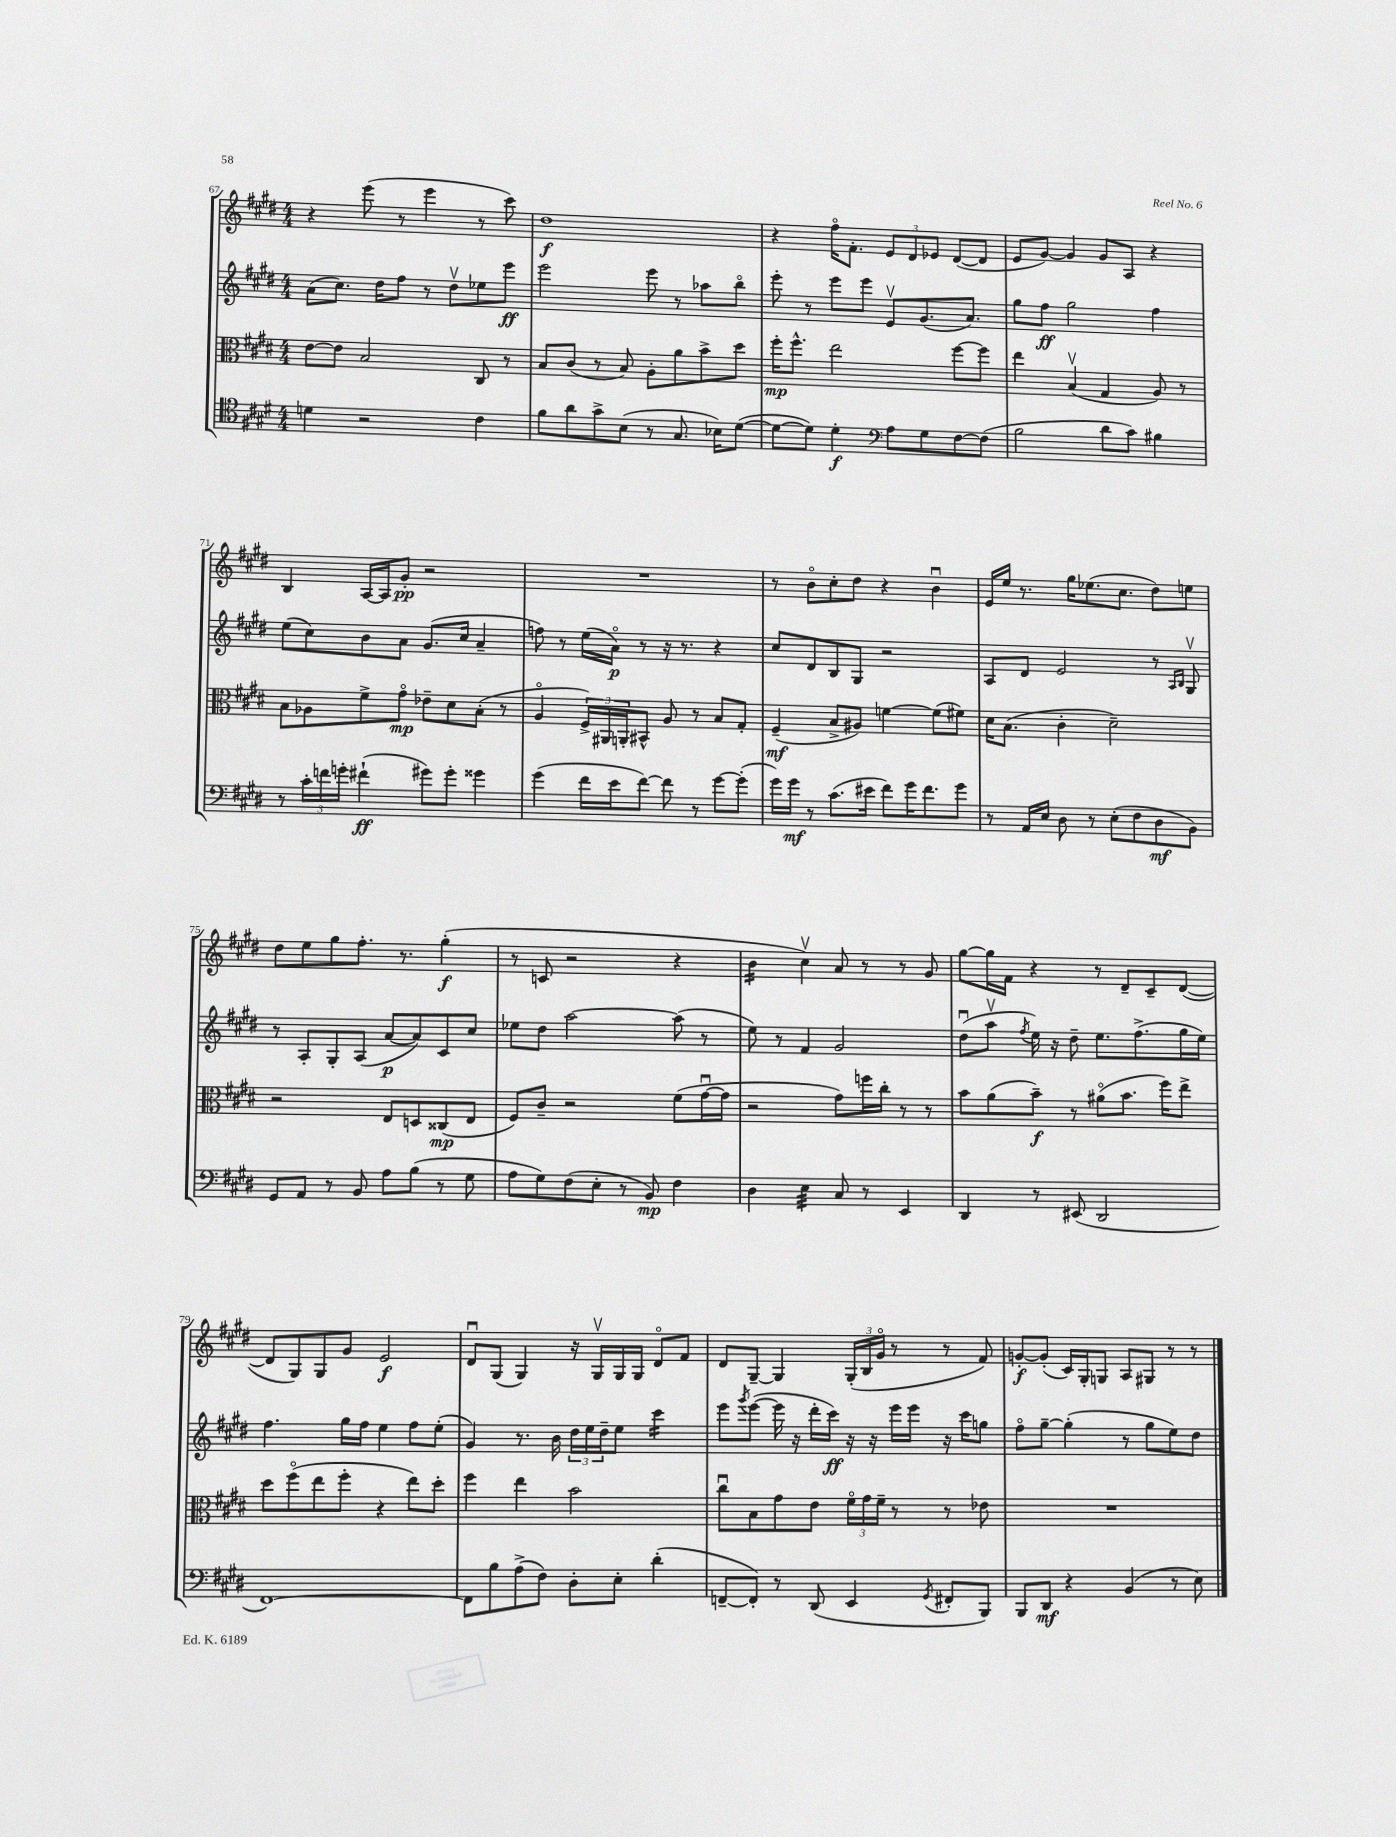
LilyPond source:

<<
\new StaffGroup <<
\new Staff = "s0" {
    \clef treble \key e \major \numericTimeSignature \time 4/4
    r4 e'''8( r8 e'''4 r8 cis'''8) |
    dis''1\f |
    r4 fis''16\flageolet fis'8.-. \tuplet 3/2 { e'8 dis'8 ees'8 } dis'8~( dis'8 |
    e'8 gis'8~) gis'4 gis'8 a8 r4 |
    b4 a16~ a16 gis'8-.\pp r2 |
    R1 |
    r8 b'8\flageolet cis''8-. dis''8 r4 b'4\downbow |
    e'16 e''16 r8. gis''16 ees''8.( cis''8. dis''8) e''8 |
    dis''8 e''8 gis''8 fis''8.-. r8. gis''4-.\f( |
    r8 c'8 r2 r4 |
    b'4:16 cis''4\upbow) a'8 r8 r8 gis'8 |
    gis''8~ gis''16 fis'16 r4 r8 dis'8-- cis'8-- dis'8~( |
    dis'8 gis8) gis8 gis'8 e'2\f |
    dis'8\downbow gis8( gis4) r16 gis16\upbow gis16 gis16 dis'8\flageolet fis'8 |
    dis'8 gis8~-- gis4 \tuplet 3/2 { gis16-.( b16 gis'16\flageolet } r8 r8 fis'8) |
    g'8~-.\f g'8-.( cis'16) gis16-. g8 a8 gis8 r8 r8 \bar "|." |
}
\new Staff = "s1" {
    \clef treble \key e \major \numericTimeSignature \time 4/4
    a'8( cis''8.) dis''16 fis''8 r8 dis''8\upbow ees''8 e'''8\ff |
    e'''2 e'''8 r8 aes''8 b''8\flageolet |
    e'''8-. r8 e'''8 e'''8 e'8\upbow gis'8.( a'8.) |
    gis''8 fis''8\ff gis''2 fis''4 |
    e''8( cis''8) b'8 a'8 gis'8.( cis''16 a'4-- |
    f''8) r8 e''16( a'16\flageolet\p) r8 r16 r8. r4 |
    cis''8 dis'8 b8 gis8 r2 |
    a8 dis'8 e'2 r8 \grace { a16 b16 } gis8\upbow |
    r8 a8-. gis8-. a8( a'8~\p a'8) cis'8 cis''8 |
    ees''8 dis''8 a''2~ a''8( r8 |
    e''8) r8 fis'4 gis'2 |
    dis''8\downbow( a''8\upbow \acciaccatura { fis''8 } e''16) r16 dis''8-- e''8. fis''8.->( gis''16 e''16) |
    fis''4. gis''16 fis''16 e''4 fis''8 e''8-.( |
    gis'4) r8. b'16 \tuplet 3/2 { dis''16 e''16 dis''16-- } e''8 cis'''4:16 |
    e'''8 \acciaccatura { gis'''8 } e'''8~( e'''16 r16 dis'''16-. cis'''16\ff) r16 r16 e'''16 e'''16 r16 cis'''16 g''8 |
    fis''8\flageolet gis''8~-- gis''4-.( r8 gis''8 e''8) dis''8 \bar "|." |
}
\new Staff = "s2" {
    \clef alto \key e \major \numericTimeSignature \time 4/4
    e'8~ e'8 b2 cis8 r8 |
    b8 cis'8( r8 b8) a8-. a'8 b'8-> dis''8 |
    fis''16-.\mp fis''8.-^ e''2 fis''8~ fis''8 |
    e''4 b4\upbow( gis4 a8) r8 |
    b8 aes8 fis'8-> gis'8\flageolet\mp ees'8-- dis'8 b8-.( r8 |
    a4\flageolet \tuplet 3/2 { fis16->) ais,16 a,16-. } bis,8-^ a8 r8 b8 gis8-. |
    fis4--\mf( b8-> ais8) f'4~ f'8( fis'8) |
    dis'16 b8.( cis'4-. dis'2--) |
    r2 e8 d8 cisis8\mp( e8 |
    fis8) cis'8-- r2 fis'8( gis'16~\downbow gis'16 |
    r2 gis'8) f''16 cis''16-. r8 r8 |
    b'8 a'8( b'8--\f) r8 ais'8\flageolet( b'8. fis''16) e''8-> |
    dis''8 fis''8\flageolet( e''8 fis''8-. r4 e''8) dis''8-. |
    fis''4 e''4 b'2 |
    cis''8\downbow b8 gis'8 e'8 \tuplet 3/2 { fis'16\flageolet gis'16 fis'16-- } r8 r8 ees'8 |
    R1 \bar "|." |
}
\new Staff = "s3" {
    \clef tenor \key e \major \numericTimeSignature \time 4/4
    d'4 r2 cis'4 |
    fis'8 a'8 gis'8-> b8( r8 gis8. bes16) dis'8~( |
    dis'8~ dis'8) dis'4-.\f \clef bass a8 gis8 fis8~ fis8( |
    b2 dis'8 cis'8) bis4 |
    r8 \tuplet 3/2 { cis'16-. f'16 g'16-. } fis'4-!\ff( gis'8) gis'8-. gisis'4 |
    gis'4( fis'16 e'16 fis'8~) fis'8 r8 gis'8~ gis'8-.( |
    gis'16) gis'16\mf r8 cis'8.( eis'16 fis'8) gis'16 fis'8. gis'8 |
    r8 a,16 e16 dis8 r8 e8-.( fis8 dis8\mf b,8) |
    gis,8 a,8 r8 b,8 a8 b8( r8 gis8 |
    a8 gis8) fis8( e8-. r8 b,8\mp) fis4 |
    dis4 e4:32 cis8 r8 e,4 |
    dis,4 r8 eis,8( dis,2 |
    fis,1~) |
    fis,8 b8 a8->( fis8) dis8-. e8-. dis'4-.( |
    f,8~-- f,8-.) r8 dis,8( e,4 \acciaccatura { gis,8 } fis,8-. b,,8) |
    b,,8 dis,8\mf r4 b,4( r8 e8) \bar "|." |
}
>>
>>
\layout { \context { \Score currentBarNumber = #67 } }
